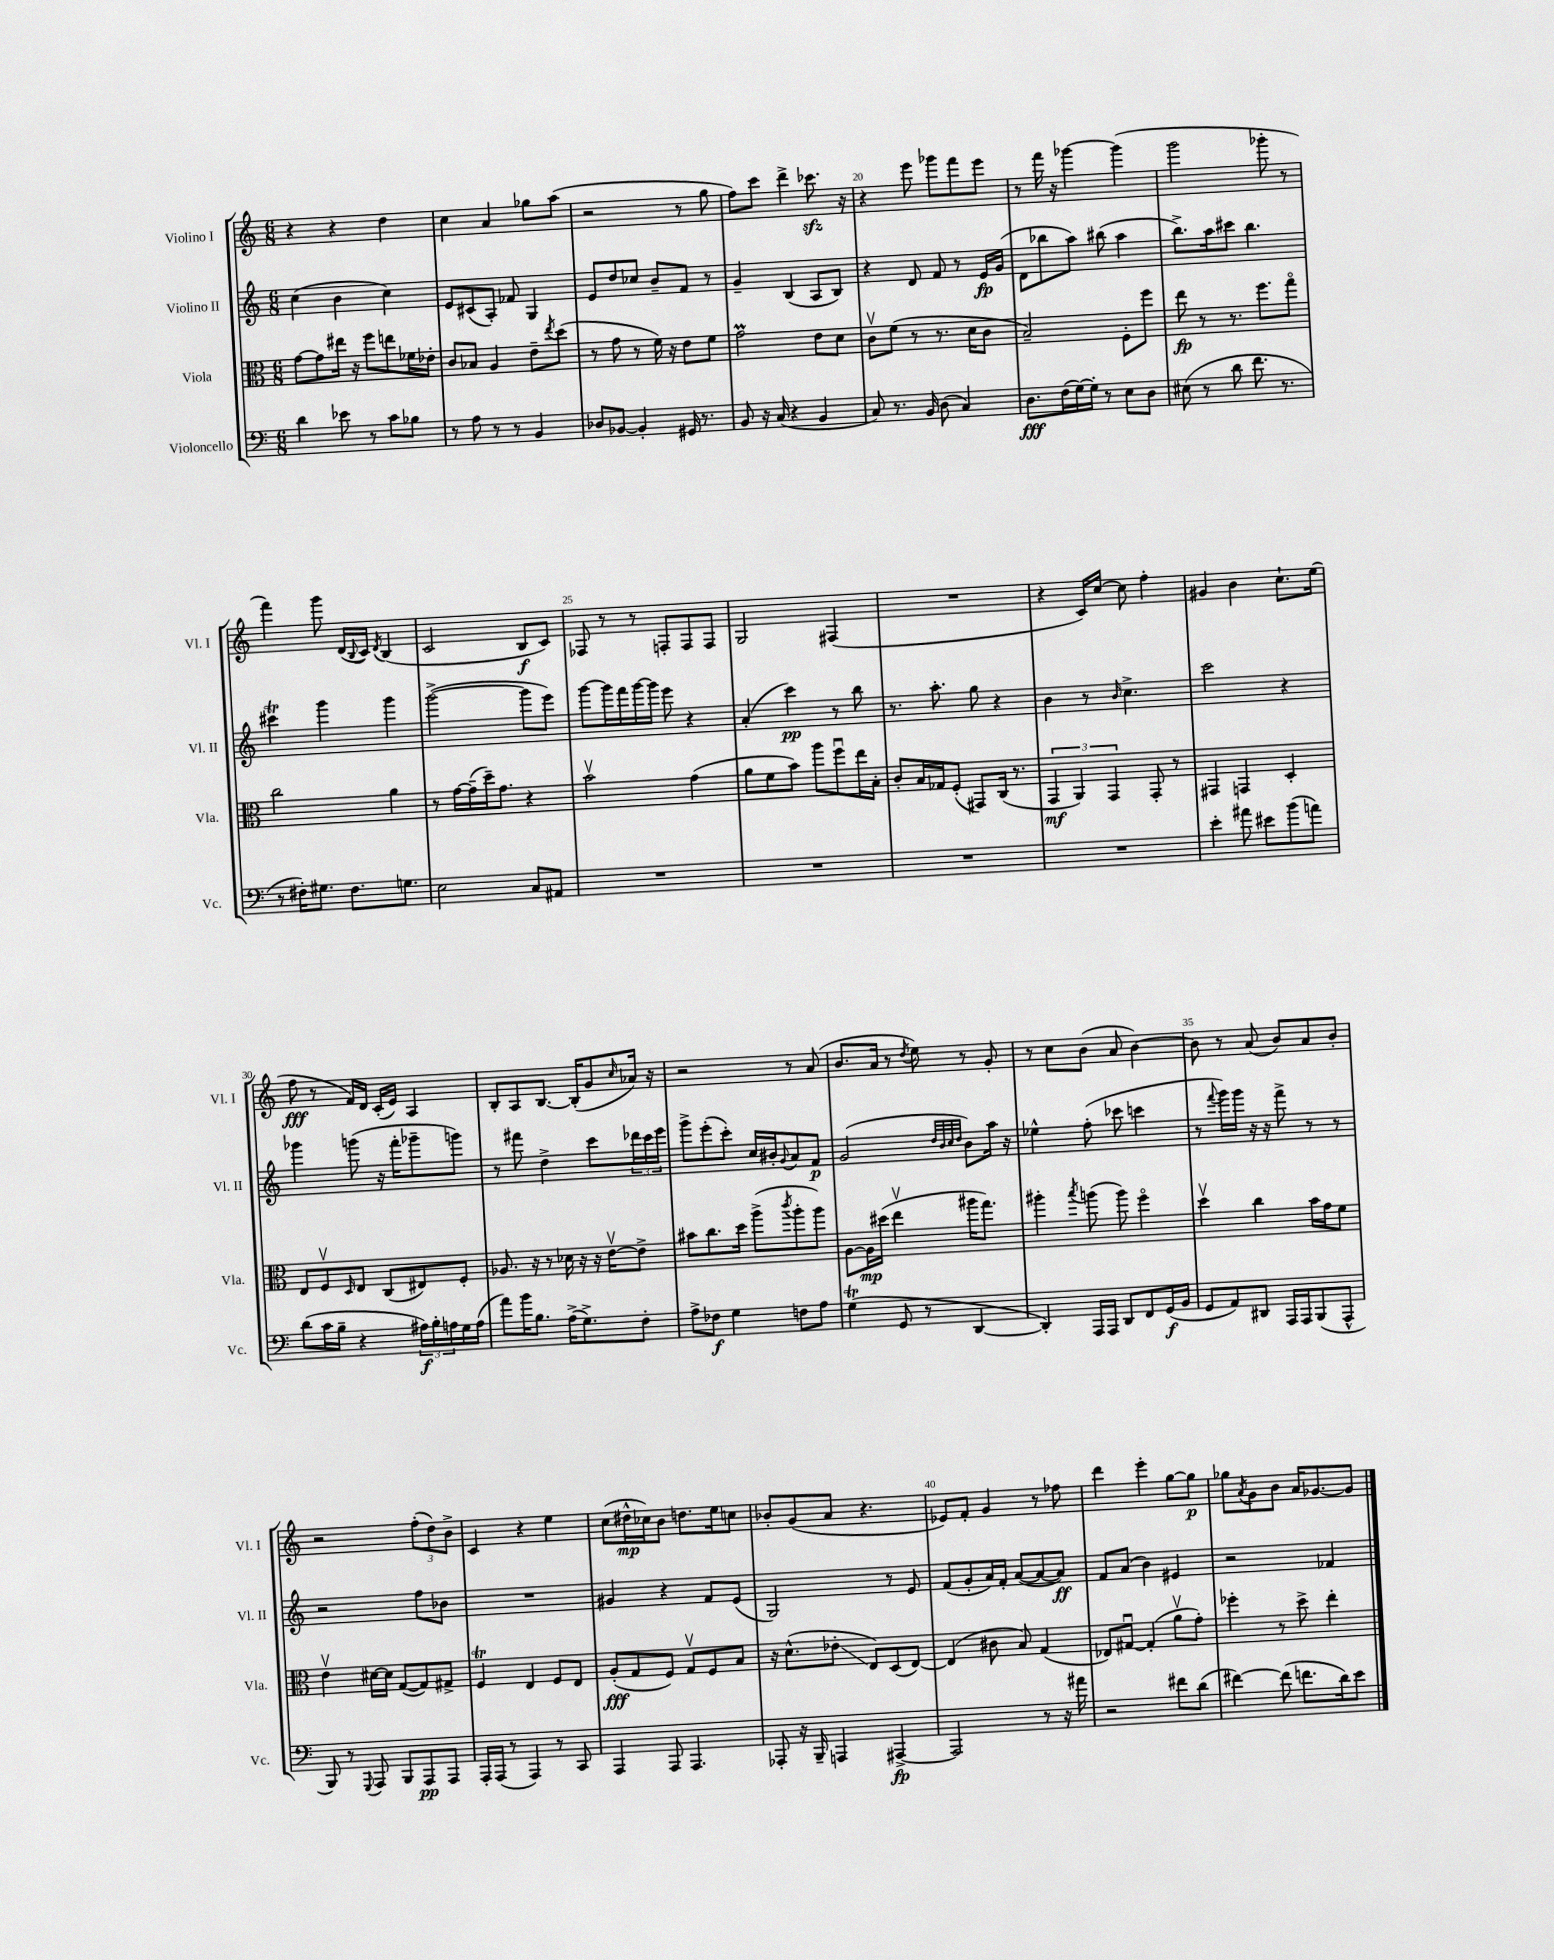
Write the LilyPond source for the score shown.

<<
\new StaffGroup <<
\new Staff = "s0" \with { instrumentName = "Violino I" shortInstrumentName = "Vl. I" } {
    \clef treble \key c \major \numericTimeSignature \time 6/8
    r4 r4 d''4 |
    c''4 a'4 ges''8 a''8( |
    r2 r8 g''8 |
    f''8) c'''8 d'''4-> ces'''8.\sfz r16 |
    r4 e'''8 ges'''8 f'''8 e'''8 |
    r8 f'''16 r16 ges'''4~ ges'''4( |
    g'''2 ges'''8-. r8 |
    f'''4) g'''8 d'16( \appoggiatura { b8 } c'16) \acciaccatura { d'8 } b4( |
    c'2 b8\f c'8) |
    fes8 r8 r8 f8-. f8 f8 |
    g2 fis4( |
    R2. |
    r4 c'16) c''16~ c''8 f''4-. |
    gis'4 b'4 c''8.-! e''16( |
    f''8\fff r8 f'16) d'16 c'16-.( e'16) a4 |
    b8-. a8 b8.~ b16-.( g'8 \grace { c''16 } aes'16) r16 |
    r2 r8 a'8( |
    b'8. a'16 r8 \acciaccatura { d''8 } e''8) r8 g'8-. |
    r8 c''8 b'8( a'8 b'4~) |
    b'8 r8 a'8( b'8) a'8 b'8-. |
    r2 \tuplet 3/2 { f''8-.( d''8) b'8-> } |
    c'4 r4 e''4 |
    c''8( dis''16-^\mp ces''16) b'8 d''8. e''16 c''8 |
    bes'8-. g'8( a'8 r4. |
    ees'8) f'8-. g'4 r8 fes''8 |
    d'''4 e'''4-. g''8~ g''8\p |
    ges''8 \acciaccatura { a'8 } g'8 b'8 a'16 ges'8.~ ges'8 \bar "|." |
}
\new Staff = "s1" \with { instrumentName = "Violino II" shortInstrumentName = "Vl. II" } {
    \clef treble \key c \major \numericTimeSignature \time 6/8
    c''4( b'4 c''4) |
    e'8 cis'8( a8-.) fes'8 g4 |
    e'8 d''8 ces''8 b'8-- f'8 r8 |
    g'4-- b4( a8 b8) |
    r4 d'8 f'8 r8 e'16\fp g'16( |
    d'8 bes''8 a''8) bis''8( a''4 |
    b''8.->) a''16 cis'''8 b''4. |
    cis'''4\trill g'''4 g'''4 |
    g'''2~->( g'''8 e'''8) |
    g'''8~ g'''16 f'''16 g'''16~ g'''16 e'''8 r4 |
    a'4-.( c'''4\pp) r8 b''8 |
    r8. a''8.-. g''8 r4 |
    b'4 r8 \grace { b'16 } c''4.-> |
    c'''2 r4 |
    ges'''4 g'''8( r16 f'''16-. ges'''8-- g'''8) |
    r8 fis'''8 d''4-> c'''8 \tuplet 3/2 { des'''16 c'''16 e'''16 } |
    g'''8-> e'''8-.( c'''8-.) c''16 bis'16-. \appoggiatura { g'8 } a'8 f'8\p |
    g'2( \grace { d''32 b'32 c''32 d''32 } b'8) a''16 r16 |
    ees''4-^ f''8-.( ces'''8 c'''4 |
    r8 \appoggiatura { f'''8 } g'''16) g'''16 r16 r16 f'''8-> r8 r8 |
    r2 f''8 bes'8 |
    R2. |
    gis'4 r4 f'8 e'8( |
    g2) r8 e'8 |
    f'8( g'8-. a'16) f'16-. a'8~( a'8~ a'8\ff) |
    f'8 a'8( b'4) eis'4 |
    r2 fes'4 \bar "|." |
}
\new Staff = "s2" \with { instrumentName = "Viola" shortInstrumentName = "Vla." } {
    \clef alto \key c \major \numericTimeSignature \time 6/8
    g'8~ g'8 eis''16 r16 f''8 e''8 fes'16 ees'16-. |
    c'8 bes8 a4 e'8-- \acciaccatura { e''8 } d''8( |
    r8 g'8 r8 f'16) r16 e'8 f'8 |
    g'2\prall e'8 d'8 |
    c'8\upbow f'8( r8 r8. d'16 c'8 |
    b2--) f8-. f''8 |
    e''8\fp r8 r8. f''8. g''8\flageolet |
    c''2 a'4 |
    r8 g'16~ g'16--( d''16--) g'8. r4 |
    b'2\upbow g'4( |
    a'8 f'8 b'8) a''8 f''8\downbow e''16 b16-. |
    c'8-. b16 ges16 f8-.( gis,8) c16( r8. |
    \tuplet 3/2 { g,4\mf a,4) g,4 } g,8-. r8 |
    gis,4 g,4 d4-. |
    e8 f8\upbow \grace { d16 } e8 c8( eis8) f8-. |
    aes8. r16 r8 des'16 r16 r16 e'16~\upbow e'8-> |
    bis'8 c''8. d''16 a''8->( \acciaccatura { c'''8 } a''8-. a''8) |
    a8~ a16\mp dis''16( e''4\upbow ais''16 g''8.) |
    ais''4-. \acciaccatura { b''8 } a''8( a''8) f''4\flageolet |
    d''4\upbow c''4 b'16 g'16 f'8 |
    e'4\upbow dis'16~ dis'16 g8~( g8) gis8-> |
    f4\trill e4 f8 e8 |
    a8-.\fff( g8 f8) g8\upbow f8 b8 |
    r16 d'8.-^( ees'8-.\glissando e8) d8( e8~) |
    e4( cis'8 b8) g4( |
    ees8) gis8~\downbow gis4-.( a'8\upbow g'8-.) |
    fes''4-. r8 d''8-> e''4-. \bar "|." |
}
\new Staff = "s3" \with { instrumentName = "Violoncello" shortInstrumentName = "Vc." } {
    \clef bass \key c \major \numericTimeSignature \time 6/8
    d'4 ees'8 r8 c'8 bes8 |
    r8 a8 r8 r8 b,4 |
    des8 bes,8~ bes,4-. gis,16 r8. |
    b,8 r16 c16( r4 b,4 |
    c8) r8. b,16 d8( c4) |
    d8.\fff f16( g16~) g16-. r8 e8 d8 |
    eis8( r8 d'8 f'8. r8. |
    r8 fis16-.) gis8. fis8. g8. |
    e2 c8 ais,8 |
    R2. |
    R2. |
    R2. |
    R2. |
    e'4-. ais'8 eis'8 b'8( a'8) |
    d'8( c'16 b16-- r4 \tuplet 3/2 { ais16\f) b16-. a16 } g16 a16( |
    a'8) b'16 b8. a16->( g8.->) f8-. |
    a8-> fes8\f g4 f8 a8 |
    g4\trill( g,8 r8 d,4~ |
    d,4-.) a,,16 a,,16 d,8 f,8 g,16\f( b,16 |
    g,8 a,8) dis,8 a,,16 a,,16 b,,8( a,,8-^ |
    b,,8) r8 \appoggiatura { g,,8 } a,,8 b,,8 a,,8\pp a,,8 |
    a,,16-. a,,16( r8 a,,4) r8 c,8 |
    a,,4 a,,8 a,,4. |
    aes,,8-. r16 b,,16-- a,,4 ais,,4~->\fp |
    ais,,2 r8 r16 ais'16 |
    r2 fis'8 d'8( |
    fis'4~) fis'8( f'8. d'16) e'8 \bar "|." |
}
>>
>>
\layout { \context { \Score currentBarNumber = #16 \override BarNumber.break-visibility = ##(#f #t #t) barNumberVisibility = #(every-nth-bar-number-visible 5) } }
